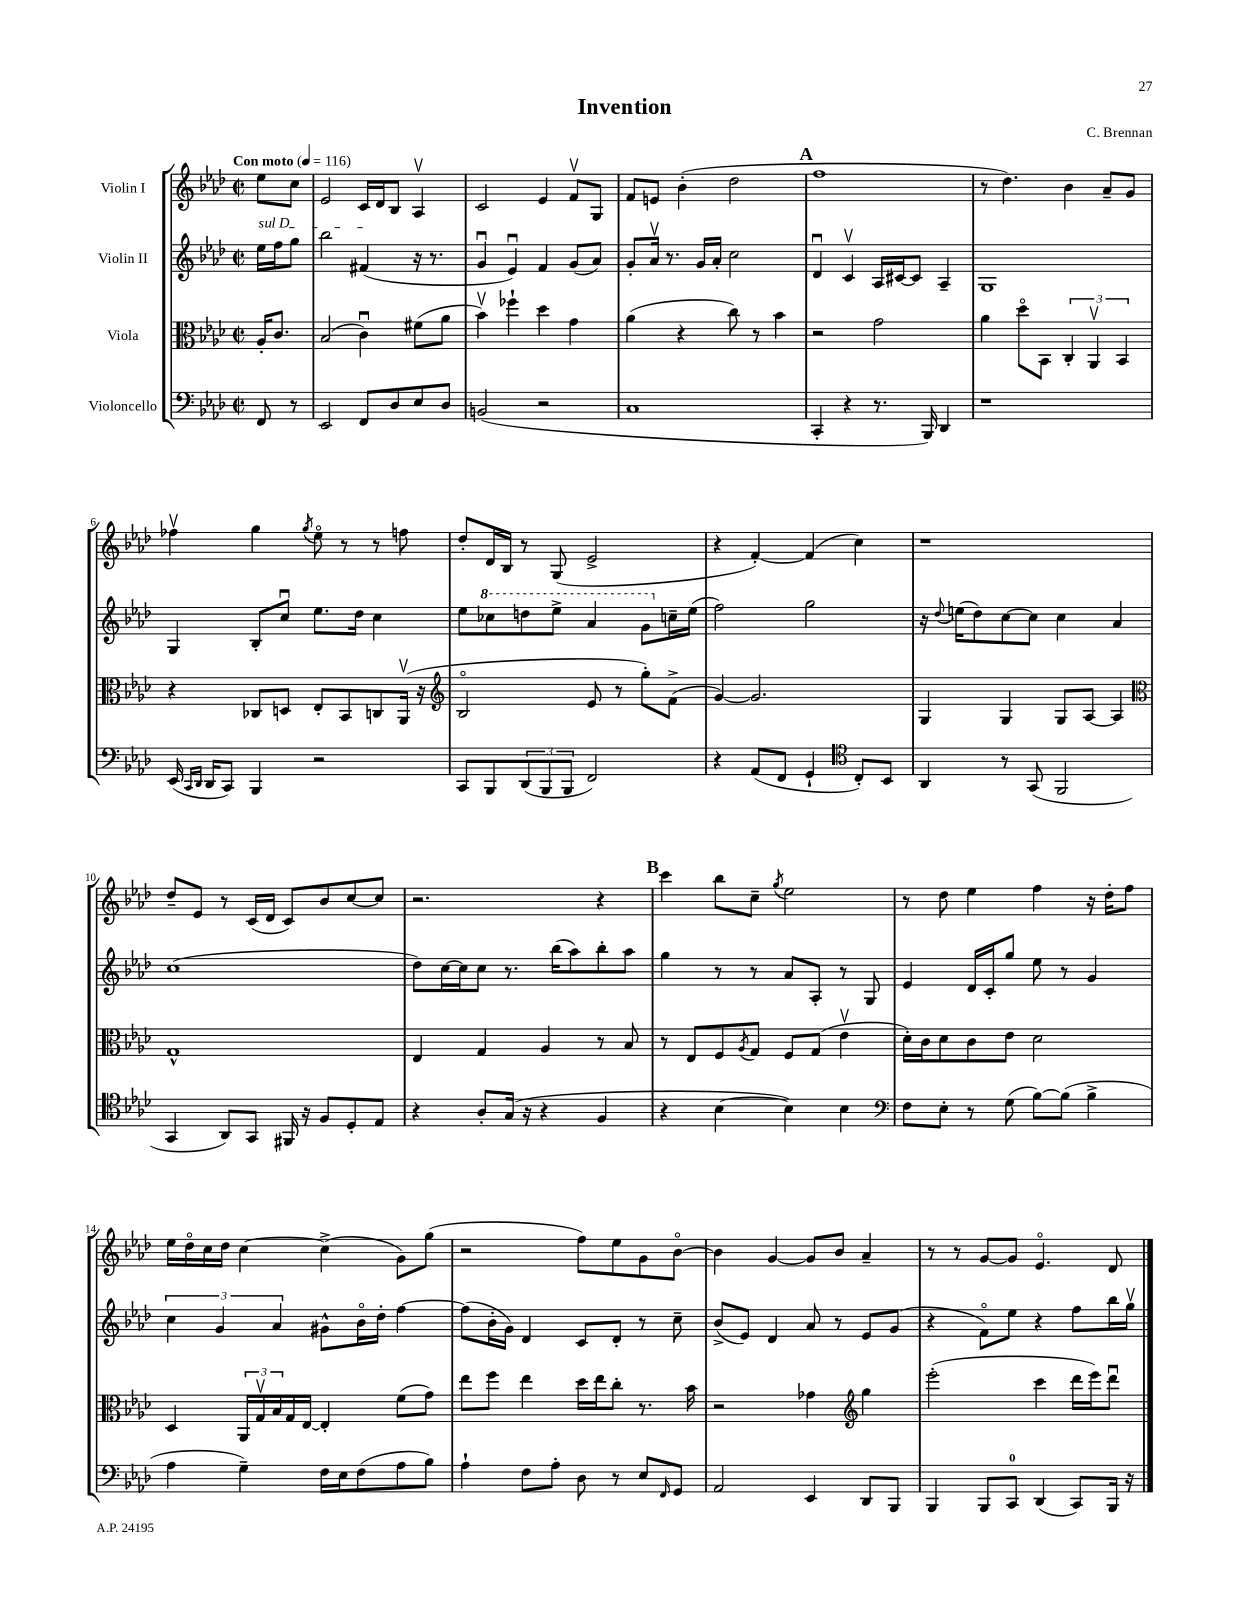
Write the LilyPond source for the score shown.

\header { title = "Invention" composer = "C. Brennan" }
<<
\new StaffGroup <<
\new Staff = "s0" \with { instrumentName = "Violin I" } {
    \clef treble \key aes \major \defaultTimeSignature \time 2/2 \partial 4 \tempo "Con moto" 4 = 116
    ees''8 c''8 |
    ees'2 c'16 des'16 bes8 aes4\upbow |
    c'2 ees'4 f'8\upbow g8 |
    f'8 e'8 bes'4-.( des''2 |
    \mark \markup { \bold "A" } f''1 |
    r8 des''4.) bes'4 aes'8-- g'8 |
    fes''4\upbow g''4 \acciaccatura { g''8 } ees''8\flageolet r8 r8 f''8 |
    des''8-. des'16 bes16 r8 g8( ees'2-> |
    r4 f'4~-.) f'4( c''4) |
    r1 |
    des''8-- ees'8 r8 c'16( des'16 c'8) bes'8 c''8~ c''8 |
    r2. r4 |
    \mark \markup { \bold "B" } c'''4 bes''8 c''8-- \acciaccatura { g''8 } ees''2 |
    r8 des''8 ees''4 f''4 r16 des''16-. f''8 |
    ees''16 des''16\flageolet c''16 des''16 c''4~ c''4->( g'8) g''8( |
    r2 f''8) ees''8 g'8 bes'8~\flageolet |
    bes'4 g'4~ g'8 bes'8 aes'4-- |
    r8 r8 g'8~ g'8 ees'4.\flageolet des'8 \bar "|." |
}
\new Staff = "s1" \with { instrumentName = "Violin II" } {
    \clef treble \key aes \major \defaultTimeSignature \time 2/2 \partial 4
    \once \override TextSpanner.bound-details.left.text = \markup { \italic "sul D" } ees''16\startTextSpan f''16 g''8 |
    bes''2 fis'4\stopTextSpan( r16 r8. |
    g'4\downbow ees'4\downbow) f'4 g'8( aes'8) |
    g'8-. aes'16\upbow r8. g'16 aes'16-. c''2 |
    \mark \markup { \bold "A" } des'4\downbow c'4\upbow aes16 cis'16~ cis'8 aes4-- |
    g1 |
    g4 bes8-. c''8\downbow ees''8. des''16 c''4 |
    ees''8 \ottava #1 ces'''8 d'''8 ees'''8-> aes''4 g''8 \ottava #0 c''!16-- ees''16( |
    f''2) g''2 |
    r16 \appoggiatura { des''8 } e''16( des''8) c''8~ c''8 c''4 aes'4 |
    c''1( |
    des''8) c''16~ c''16 c''8 r8. bes''16( aes''8) bes''8-. aes''8 |
    \mark \markup { \bold "B" } g''4 r8 r8 aes'8 aes8-. r8 g8 |
    ees'4 des'16 c'16-. g''8 ees''8 r8 g'4 |
    \tuplet 3/2 { c''4 g'4 aes'4 } gis'8-^ bes'16\flageolet des''16-. f''4~ |
    f''8( bes'16-. g'16) des'4 c'8 des'8-. r8 c''8-- |
    bes'8->( ees'8) des'4 aes'8 r8 ees'8 g'8( |
    r4 f'8\flageolet) ees''8 r4 f''8 bes''16 g''16\upbow \bar "|." |
}
\new Staff = "s2" \with { instrumentName = "Viola" } {
    \clef alto \key aes \major \defaultTimeSignature \time 2/2 \partial 4
    aes16-. c'8. |
    bes2( c'4\downbow) fis'8( aes'8 |
    bes'4\upbow) fes''4-! des''4 g'4 |
    aes'4( r4 c''8) r8 bes'4 |
    \mark \markup { \bold "A" } r2 g'2 |
    aes'4 des''8\flageolet bes,8 \tuplet 3/2 { c4-. aes,4\upbow bes,4 } |
    r4 ces8 d8 ees8-. bes,8 c8 aes,16\upbow( r16 |
    \clef treble bes2\flageolet ees'8 r8 g''8-.) f'8->( |
    g'4~) g'2. |
    g4 g4 g8 aes8~ aes4 |
    \clef alto g1-^ |
    ees4 g4 aes4 r8 bes8 |
    \mark \markup { \bold "B" } r8 ees8 f8 \acciaccatura { aes8 } g8 f8 g8( ees'4\upbow |
    des'16-.) c'16 des'8 c'8 ees'8 des'2 |
    des4 \tuplet 3/2 { aes,16 g16\upbow bes16 } g16 ees16~ ees4-. f'8( g'8) |
    ees''8 f''8 ees''4 des''16 ees''16 c''8-. r8. bes'16 |
    r2 ges'4 \clef treble g''4 |
    ees'''2-.( c'''4 des'''16 ees'''16) des'''8\downbow \bar "|." |
}
\new Staff = "s3" \with { instrumentName = "Violoncello" } {
    \clef bass \key aes \major \defaultTimeSignature \time 2/2 \partial 4
    f,8 r8 |
    ees,2 f,8 des8 ees8 des8 |
    b,2( r2 |
    c1 |
    \mark \markup { \bold "A" } c,4-. r4 r8. bes,,16) des,4 |
    r1 |
    ees,16( \grace { c,16 des,16 } des,16 c,8) bes,,4 r2 |
    c,8 bes,,8 \tuplet 3/2 { des,8( bes,,8 bes,,8 } f,2) |
    r4 aes,8( f,8 g,4-! \clef tenor c8-.) bes,8 |
    aes,4 r8 g,8( f,2 |
    g,4 aes,8) g,8 fis,16 r16 f8 des8-. ees8 |
    r4 aes8-. g16( r16 r4 f4 |
    \mark \markup { \bold "B" } r4 bes4~ bes4) bes4 |
    \clef bass f8 ees8-. r8 g8( bes8~) bes8( bes4-> |
    aes4 g4--) f16 ees16 f8( aes8 bes8) |
    aes4-! f8 aes8-. des8 r8 ees8 \grace { f,16 } g,8 |
    aes,2 ees,4 des,8 bes,,8 |
    bes,,4 bes,,8 c,8-0 des,4( c,8) bes,,16 r16 \bar "|." |
}
>>
>>
